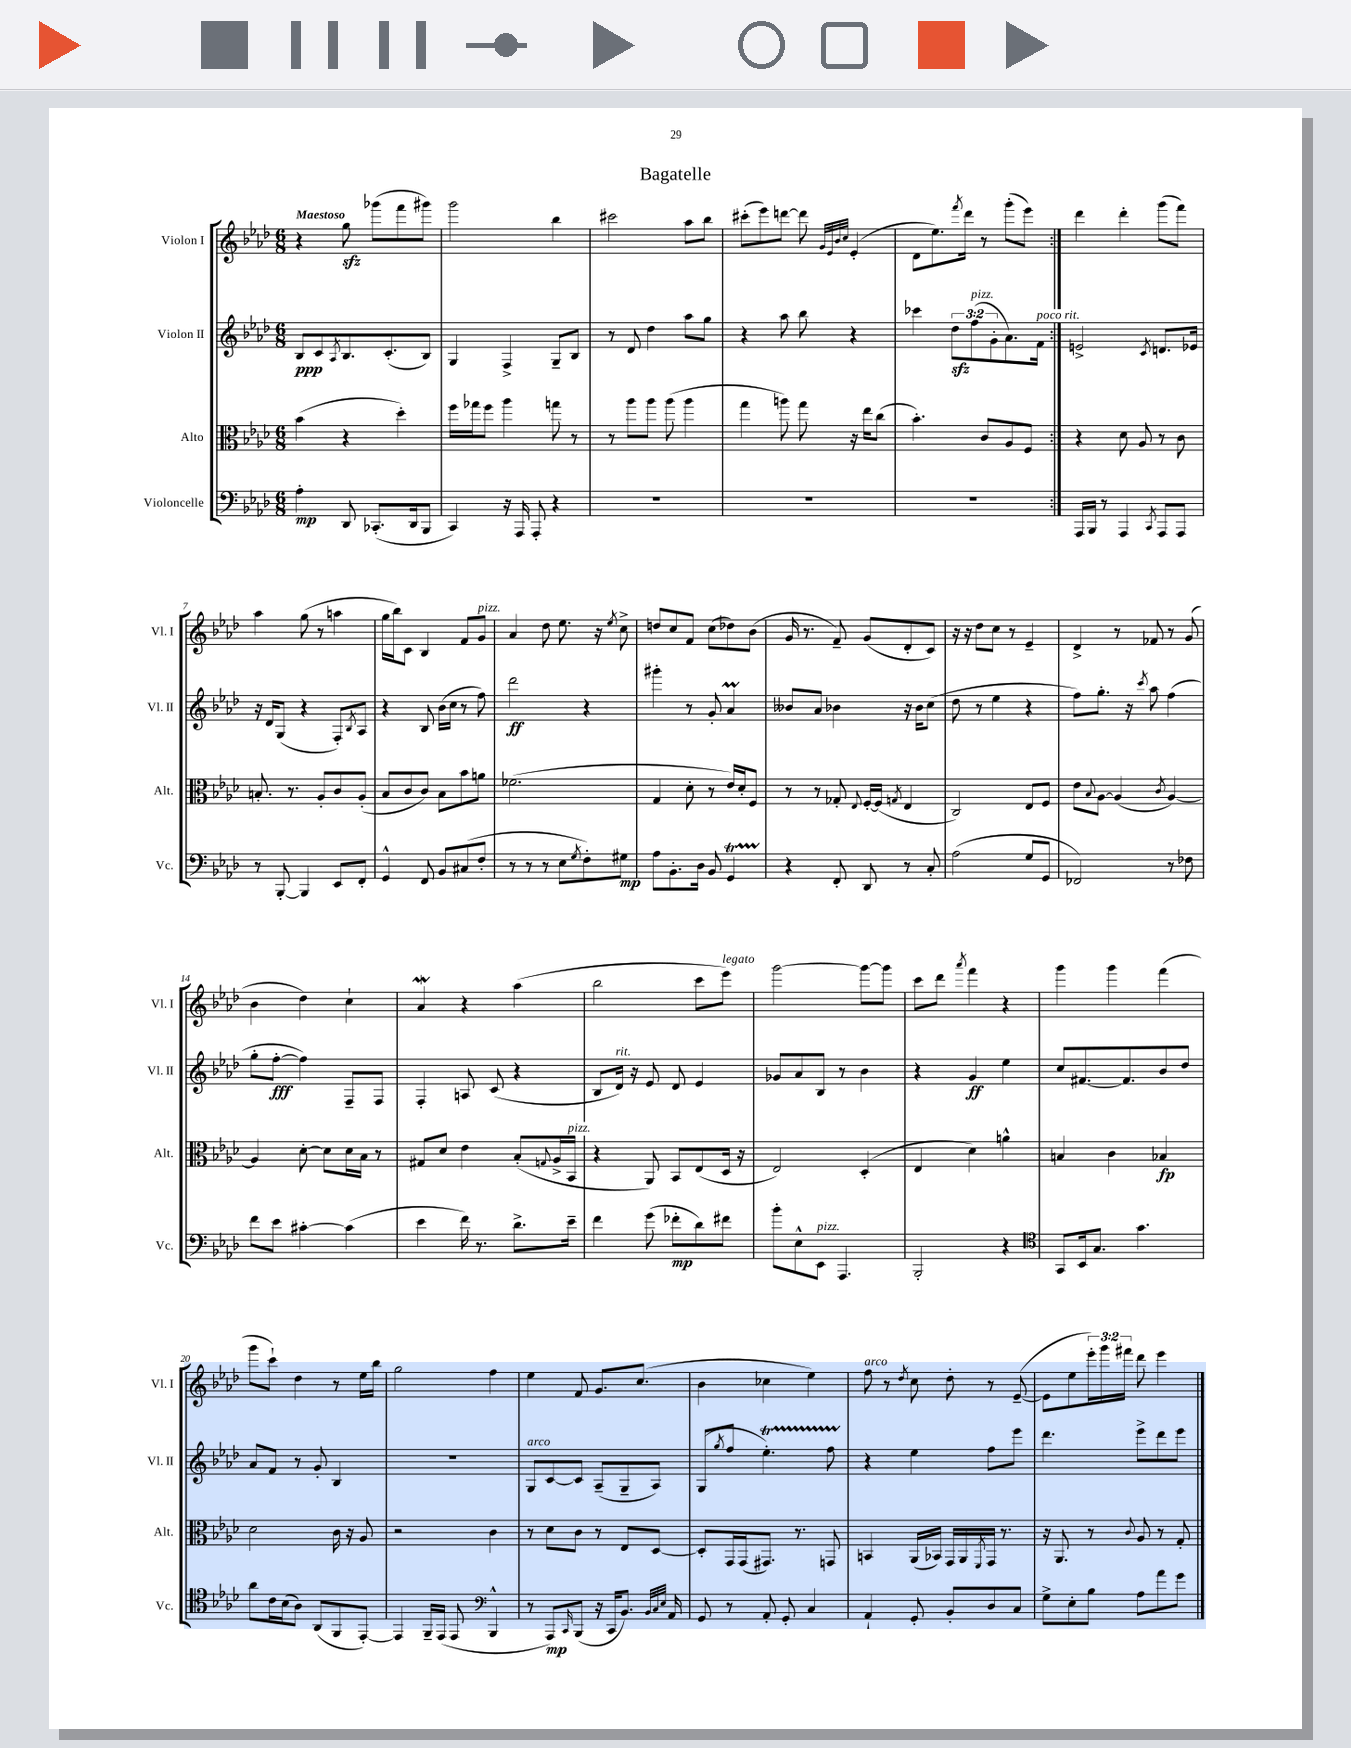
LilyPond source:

\header { title = "Bagatelle" }
<<
\new StaffGroup <<
\new Staff = "s0" \with { instrumentName = "Violon I" shortInstrumentName = "Vl. I" } {
    \clef treble \key aes \major \numericTimeSignature \time 6/8 \override Staff.TupletNumber.text = #tuplet-number::calc-fraction-text \tempo "Maestoso"
    \repeat volta 2 { r4 g''8\sfz ges'''8( f'''8 gis'''8) |
    g'''2 bes''4 |
    cis'''2 aes''8 bes''8 |
    cis'''8-.( ees'''8) d'''8~ d'''8 \grace { g'32 ees'32 bes'32 c''32 } ees'4-.( |
    des'8 ees''8.) \acciaccatura { f'''8 } des'''16 r8 g'''8-.( ees'''8) | }
    des'''4 des'''4-. g'''8( f'''8) |
    aes''4 g''8( r8 a''4 |
    g''16 bes''16) c'8 bes4 f'8 g'8^\markup { \italic "pizz." } |
    aes'4 des''8 ees''8. r16 \acciaccatura { ees''8 } c''8-> |
    d''8 c''8 f'8 c''8( des''8) bes'8( |
    g'16 r8. f'8--) g'8( des'8-. c'8) |
    r16 r16 des''8 c''8 r8 ees'4-- |
    des'4-> r8 fes'8 r8 g'8( |
    bes'4 des''4) c''4-! |
    aes'4\mordent r4 aes''4( |
    bes''2 c'''8 ees'''8^\markup { \italic "legato" }) |
    g'''2~ g'''8~ g'''8 |
    c'''8 des'''8 \acciaccatura { aes'''8 } f'''4 r4 |
    g'''4 g'''4 f'''4( |
    g'''8 c'''8-!) des''4 r8 ees''16 bes''16 |
    g''2 f''4 |
    ees''4 f'8 g'8. c''8.( |
    bes'4 ces''4 ees''4) |
    f''8^\markup { \italic "arco" } r8 \acciaccatura { des''8 } c''8 des''8-. r8 ees'8~--( |
    ees'8 ees''8 \tuplet 3/2 { ees'''16-.) g'''16 fis'''16 } des'''8 ees'''4 \bar "|." |
}
\new Staff = "s1" \with { instrumentName = "Violon II" shortInstrumentName = "Vl. II" } {
    \clef treble \key aes \major \numericTimeSignature \time 6/8 \override Staff.TupletNumber.text = #tuplet-number::calc-fraction-text
    \repeat volta 2 { bes8\ppp c'8 \acciaccatura { aes8 } bes8. c'8.-.( bes8) |
    g4 f4-> g8-- bes8 |
    r8 des'8 des''4 aes''8 g''8 |
    r4 aes''8 bes''8 r4 |
    ces'''4 \tuplet 3/2 { des''8\sfz f''8^\markup { \italic "pizz." }( g'8-. } aes'8.) f'16^\markup { \italic "poco rit." } | }
    e'2-> \acciaccatura { c'8 } d'8. ees'16 |
    r16 des'16 g8( r4 f8-.) \acciaccatura { bes8 } aes8 |
    r4 bes8 bes'16( c''16 r8 f''8) |
    des'''2\ff r4 |
    gis'''4-. r8 g'8-. aes'4\prall |
    beses'8 aes'8 bes'4 r16 bes'16 c''8( |
    des''8 r8 ees''4 r4 |
    f''8) g''8.-. r16 \acciaccatura { c'''8 } aes''8 f''4( |
    g''8-. f''8~-.\fff f''4) f8-- f8 |
    f4-. a8 c'8( r4 |
    bes8 des'16^\markup { \italic "rit." }) r16 ees'8 des'8 ees'4 |
    ges'8 aes'8 bes8 r8 bes'4 |
    r4 g'4\ff ees''4 |
    c''8 fis'8.~ fis'8. bes'8 des''8 |
    aes'8 f'8 r8 g'8-. bes4 |
    R2. |
    g8^\markup { \italic "arco" } c'8~ c'8 aes8--( g8-- aes8) |
    g8( \acciaccatura { g''8 } f''8 ees''4.-.\startTrillSpan) f''8 |
    r4\stopTrillSpan ees''4 f''8 ees'''8 |
    des'''4. ees'''8-> des'''8 ees'''8 \bar "|." |
}
\new Staff = "s2" \with { instrumentName = "Alto" shortInstrumentName = "Alt." } {
    \clef alto \key aes \major \numericTimeSignature \time 6/8
    \repeat volta 2 { bes'4( r4 des''4-.) |
    f''16 ges''16 f''8 aes''4 g''8 r8 |
    r8 aes''8 aes''8 aes''8( aes''4 |
    g''4 a''8) g''8 r16 ees''16 c''8( |
    bes'4.-.) c'8 aes8 f8 | }
    r4 des'8 aes8 r8 c'8 |
    b8.-. r8. aes8-. c'8 aes8-.( |
    bes8 c'8 c'8) bes8 bes'8 a'8 |
    fes'2.( |
    g4 des'8-. r8 ees'16) des'16-. f8 |
    r8 r8 ges8-. \appoggiatura { ees8 } f16~-. f16( \acciaccatura { g8 } ees4 |
    c2) ees8 f8 |
    ees'8 \appoggiatura { bes8 } aes8~ aes4( \acciaccatura { c'8 } aes4~) |
    aes4 des'8~-. des'8 des'16 bes16 r8 |
    gis8 des'8 ees'4 bes8-.( \appoggiatura { g8 } aes16-> bes,16^\markup { \italic "pizz." } |
    r4 aes,8) bes,8 ees8( des16 r16 |
    ees2) des4-.( |
    ees4 des'4) a'4-^ |
    b4 c'4 bes4\fp |
    des'2 c'16 r16 aes8 |
    r2 c'4 |
    r8 des'8 c'8 r8 ees8 des8~ |
    des8-. g,16 g,16( gis,8.) r8. g,8 |
    b,4 aes,16( bes,16) g,16 aes,16 \acciaccatura { f,8 } g,16 r8. |
    r16 aes,8. r8 \appoggiatura { c'8 } aes8 r8 g8-. \bar "|." |
}
\new Staff = "s3" \with { instrumentName = "Violoncelle" shortInstrumentName = "Vc." } {
    \clef bass \key aes \major \numericTimeSignature \time 6/8
    \repeat volta 2 { aes4-.\mp des,8 ces,8.-.( des,16 bes,,8 |
    c,4) r16 aes,,16 aes,,8-. r4 |
    R2. |
    R2. |
    R2. | }
    aes,,16 bes,,16 r8 aes,,4 \acciaccatura { c,8 } aes,,8 aes,,8 |
    r8 bes,,8~-. bes,,4 ees,8 f,8-. |
    g,4-^ f,8 bes,8 cis8( f8-. |
    r8 r8 r8 ees8 \acciaccatura { g8 } f8-.) gis8\mp |
    aes8 bes,8.-. des16 bes,8 g,4\startTrillSpan |
    r4\stopTrillSpan f,8-. des,8 r8 c8-. |
    aes2( g8 g,8 |
    fes,2) r8 fes8 |
    f'8 ees'8 cis'4~-. cis'4( |
    ees'4 f'16) r8. des'8.-> ees'16-- |
    f'4 g'8( fes'8-.\mp des'8) fis'8 |
    bes'8-. ees8-^ ees,8^\markup { \italic "pizz." } aes,,4. |
    bes,,2-. r4 |
    \clef tenor g,8 bes,16 g8. g'4. |
    aes'8 c'16 bes16( aes8) aes,8( f,8 ees,8~-.) |
    ees,4 f,16-- ees,16( ees,8 \clef bass bes,,4-^ |
    r8 aes,,8\mp) \grace { c,16 } bes,,8( r16 c,16 bes,8.) \grace { bes,32 c32 ees32 } aes,16 |
    g,8 r8 aes,8-. g,8-. c4 |
    aes,4-! g,8-. bes,8-. des8 c8 |
    g8-> ees8-. bes8 aes8 aes'8 g'8 \bar "|." |
}
>>
>>
